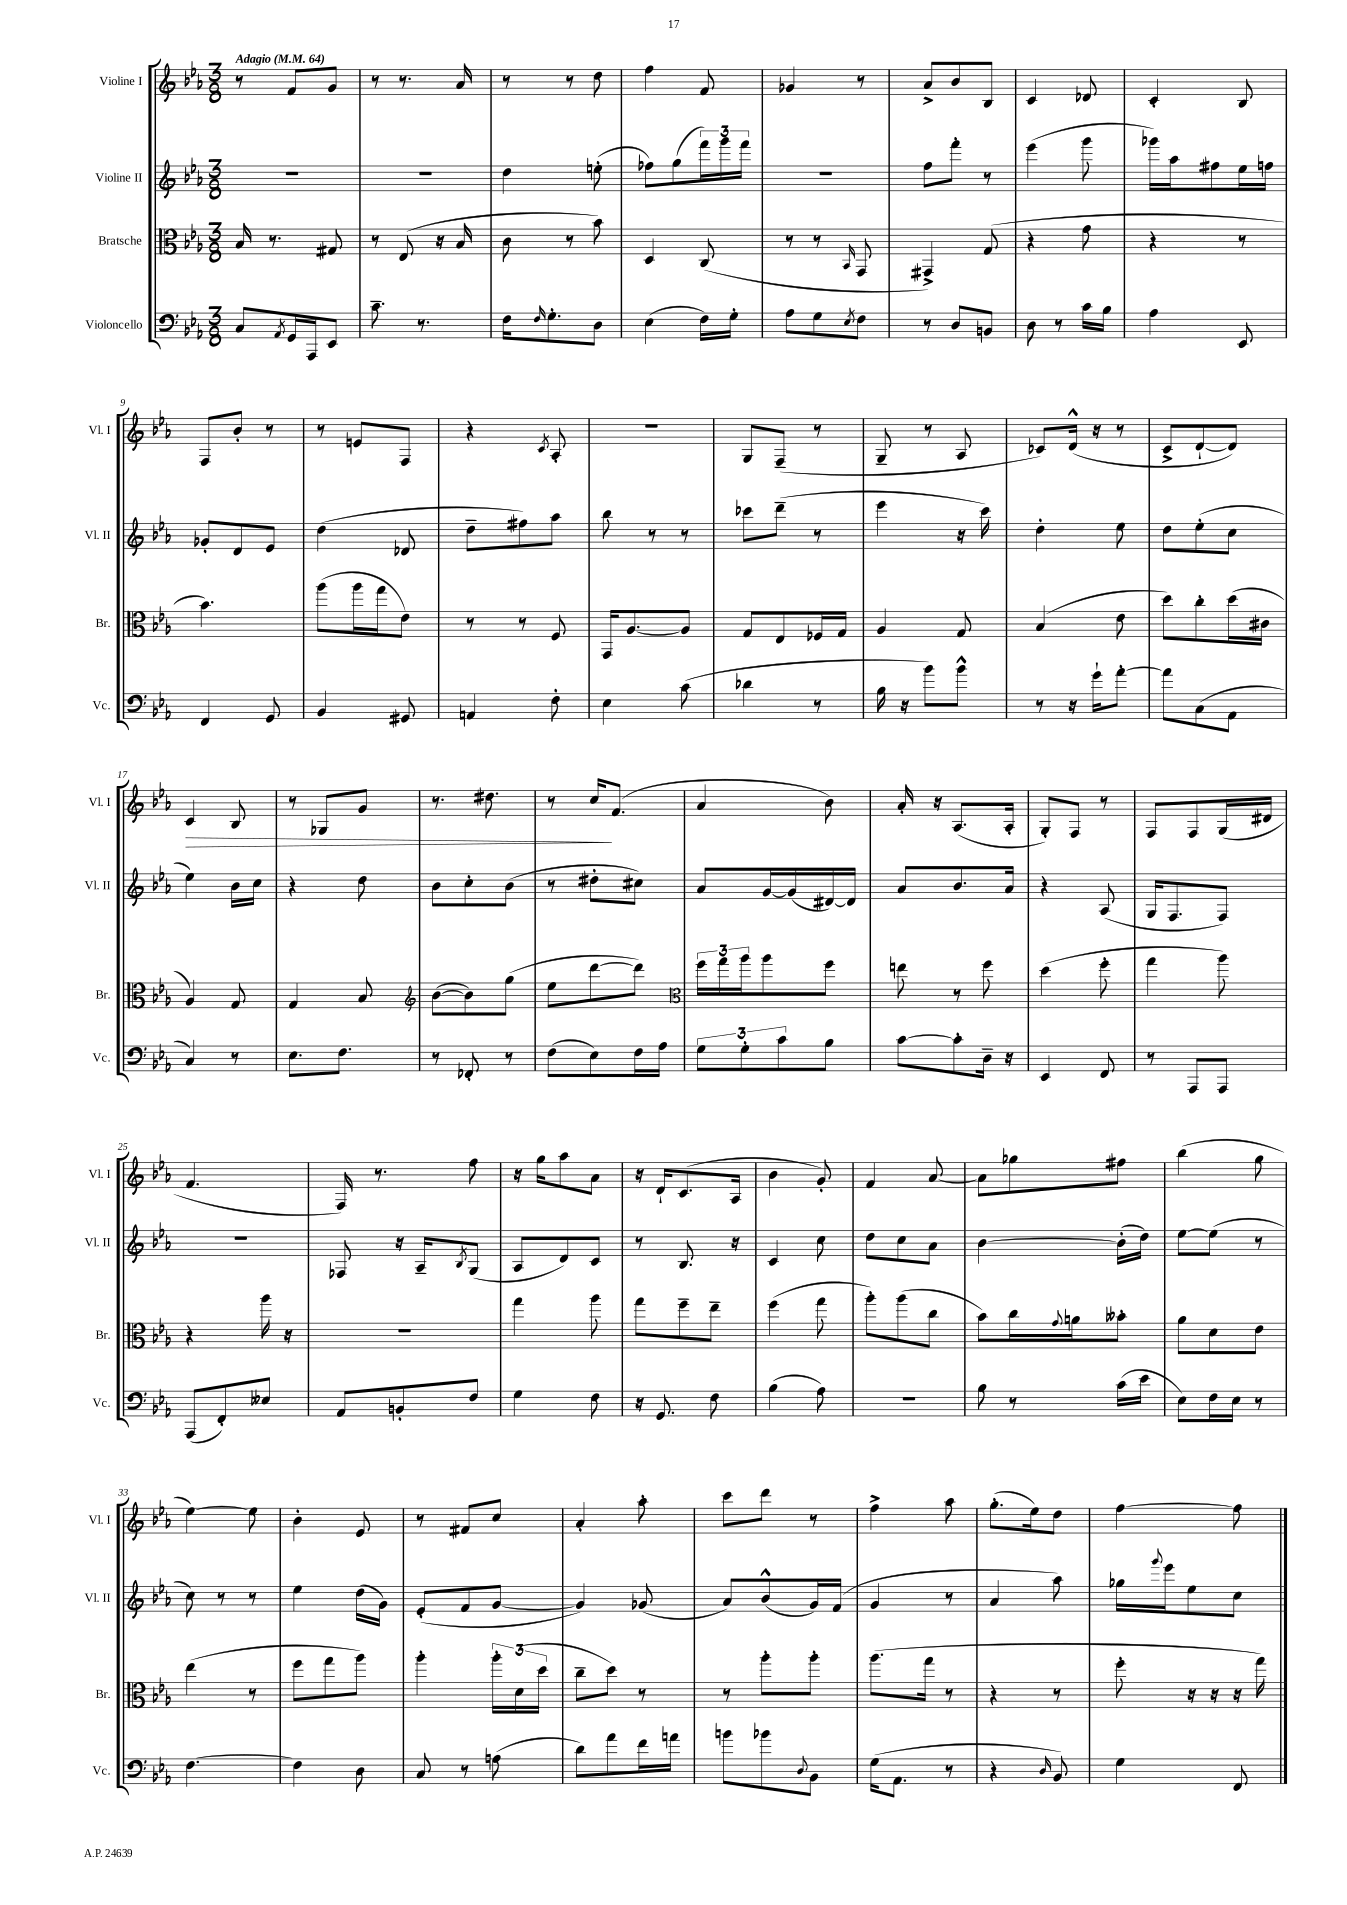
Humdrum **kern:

**kern	**kern	**kern	**kern
*staff4	*staff3	*staff2	*staff1
*clefF4	*clefC3	*clefG2	*clefG2
*k[b-e-a-]	*k[b-e-a-]	*k[b-e-a-]	*k[b-e-a-]
*M3/8	*M3/8	*M3/8	*M3/8
*MM64	*MM64	*MM64	*MM64
8C/L	16B-/	4.r	8r
.	8.r	.	.
8qAA-/	.	.	.
16GG/L	.	.	8f/L
16AAA-/J	.	.	.
8EE-/J	8G#/	.	8g/J
=	=	=	=
8.c~\	8r	4.r	8r
.	(8E-/	.	8.r
8.r	.	.	.
.	16r	.	.
.	16B-/	.	16a-/
=	=	=	=
16F\LK	8c\	4dd\	8r
16qqF/	.	.	.
8.G'\	.	.	.
.	8r	.	8r
8D\J	8b-\)	(8ee'\	8dd\
=	=	=	=
(4E-\	4D/	8ff-\L)	4ff\
.	.	(8gg\	.
16F\LL)	(8C/	24fff\L)	8f/
.	.	24ggg\	.
16G'\JJ	.	.	.
.	.	24fff\JJ	.
=	=	=	=
8A-\L	8r	4.r	4g-/
8G\	8r	.	.
8qE-/	16qqBB-/	.	.
8F\J	8GG/	.	8r
=	=	=	=
8r	4GG#^/)	8ff\L	8a-^/L
8D/L	.	8fff'\J	8b-/
8BB/J	(8G/	8r	8B-/J
=	=	=	=
8D\	4r	(4eee-\	4c/
8r	.	.	.
16c\LL	8g\	8ggg\	8d-/
16B-\JJ	.	.	.
=	=	=	=
4A-\	4r	16ggg-\LL)	4c'/
.	.	16aa-\J	.
.	.	8ff#\	.
8EE-/	8r	16ee-\L	8B-/
.	.	16ff\JJ	.
=	=	=	=
4FF/	4.b-\)	8g-'/L	8F/L
.	.	8d/	8b-'/J
8GG/	.	8e-/J	8r
=	=	=	=
4BB-/	(8aa-\L	(4dd\	8r
.	16aa-\L	.	8e/L
.	16gg\J	.	.
8GG#/	8e-\J)	8d-/	8F/J
=	=	=	=
4AA/	8r	8dd~\L	4r
.	8r	8ff#\)	.
.	.	.	8qc/
8F'\	8F/	8aa-\J	8A-'/
=	=	=	=
4E-\	16GG/LK	8bb-\	4.r
.	[8.A-/	.	.
.	.	8r	.
(8c\	8A-/]J	8r	.
=	=	=	=
4d-\	8G/L	8ccc-\L	8G/L
.	8E-/	(8ddd~\J	(8F~/J
8r	16F-/L	8r	8r
.	16G/JJ	.	.
=	=	=	=
16B-\	4A-/	4eee-\	8G~/
16r	.	.	.
8b-\L)	.	.	8r
8b-^^\J	8G/	16r	8A-/
.	.	16ccc\)	.
=	=	=	=
8r	(4B-/	4dd'\	8c-/L)
16r	.	.	(16d^^/Jk
16g`\LK	.	.	16r
[8a-'\J	8e-\	8ee-\	8r
=	=	=	=
8a-\]L	8dd\L)	8dd\L	8c^/L
(8C\	8cc'\	(8ee-'\	[8d`/
8AA-\J	(16dd\L	8cc\J	8d/]J)
.	16c#\JJ	.	.
=	=	=	=
4C/)	4A-/)	4ee-\)	4c/
8r	8G/	16b-\LL	8B-/
.	.	16cc\JJ	.
=	=	=	=
8.E-\L	4G/	4r	8r
.	.	.	8G-/L
8.F\J	.	.	.
.	8B-/	8dd\	8g/J
=	=	=	=
*	*clefG2	*	*
8r	([8b-\L	8b-\L	8.r
8FF-'/	8b-\])	8cc'\	.
.	.	.	8.dd#\
8r	(8gg\J	(8b-\J	.
=	=	=	=
(8F\L	8ee-\L	8r	8r
8E-\)	[8ddd\	8dd#'\L	16cc/LK
.	.	.	(8.f/J
16F\L	8ddd\]J)	8cc#\J)	.
16A-\JJ	.	.	.
=	=	=	=
*	*clefC3	*	*
12G\L	24ff\LL	8a-/L	4a-/
.	24gg\	.	.
12G'\	24aa-\J	.	.
.	8aa-\	[16g/L	.
12c\	.	.	.
.	.	(16g/]	.
8B-\J	8ff\J	[16d#/)	8b-\)
.	.	16d#/]JJ	.
=	=	=	=
[8c\L	8ee\	8a-/L	16a-'/
.	.	.	16r
8c'\]	8r	8.b-/	(8.A-/L
16D~\Jk	8ff\	.	.
16r	.	16a-/Jk	16A-'/Jk
=	=	=	=
4EE-/	(4dd\	4r	8G'/L)
.	.	.	8F/J
8FF/	8ff'\	(8A-/	8r
=	=	=	=
8r	4gg\	16G/LK	8F/L
.	.	8.F/	.
8AAA-/L	.	.	8F/
8AAA-/J	8aa-\)	8F/J)	(16G/L
.	.	.	16d#/JJ
=	=	=	=
(8AAA-/L	4r	4.r	4.f/
8FF'/)	.	.	.
8E--/J	16aa-\	.	.
.	16r	.	.
=	=	=	=
8AA-/L	4.r	8F-/	16F/)
.	.	.	8.r
8BB'/	.	16r	.
.	.	16A-~/LK	.
.	.	8qB-/	.
8F/J	.	(8G/J	8ff\
=	=	=	=
4G\	4gg\	8A-/L	16r
.	.	.	16gg\LK
.	.	8d/)	8aa-\
8F\	8aa-\	8c/J	8a-\J
=	=	=	=
16r	8gg\L	8r	16r
8.GG/	.	.	16d`/LK
.	8ff~\	8.B-/	(8.c/
8F\	8ee-~\J	.	.
.	.	16r	16A-/Jk
=	=	=	=
(4B-\	(4ff\	4c/	4b-\
8A-\)	8gg\	8cc\	8g'/)
=	=	=	=
4.r	8aa-'\L)	8dd\L	4f/
.	(8aa-\	8cc\	.
.	8cc\J	8a-\J	[8a-/
=	=	=	=
8B-\	8b-\L)	[4b-\	8a-\]L
8r	16cc\L	.	8gg-\
.	8qqg/	.	.
.	16a\J	.	.
(16c\LL	8b--'\J	(16b-'\]LL	8ff#\J
16e-\JJ	.	16dd\JJ)	.
=	=	=	=
8E-\L)	8a-\L	[8ee-\L	(4bb-\
16F\L	8d\	(8ee-\]J	.
16E-\JJ	.	.	.
8r	8e-\J	8r	8gg\
=	=	=	=
[4.F\	(4ee-\	8cc\)	[4ee-\)
.	.	8r	.
.	8r	8r	8ee-\]
=	=	=	=
4F\]	8ff\L	4ee-\	4b-'\
.	8gg\	.	.
8D\	8aa-\J)	(16dd\LL	8e-/
.	.	16g\JJ)	.
=	=	=	=
8C/	4aa-'\	(8e-'/L	8r
8r	.	8f/	8f#/L
(8A\	24aa-'\LL	[8g/J	8cc/J
.	(24d\	.	.
.	24dd\JJ	.	.
=	=	=	=
8d\L)	8cc~\L	4g/])	4a-'/
8a-\	8dd\J)	.	.
16f\L	8r	(8g-/	8aa-'\
16a\JJ	.	.	.
=	=	=	=
8b\L	8r	8a-/L)	8ccc\L
8b-\	8aa-'\L	(8b-^^/	8ddd\J
8qqD/	.	.	.
8BB-\J	8aa-'\J	16g/L)	8r
.	.	(16f/JJ	.
=	=	=	=
(16G\LK	(8.aa-\L	4g/	4ff^\
8.AA-\J	.	.	.
.	16gg\Jk	.	.
8r	8r	8r	8aa-\
=	=	=	=
4r	4r	4a-/	(8.gg'\L
.	.	.	16ee-\k)
16qqD/	.	.	.
8BB-/)	8r	8aa-\)	8dd\J
=	=	=	=
4G\	8ff'\	16gg-\LL	[4ff\
.	.	8qqggg/	.
.	.	16eee-\J	.
.	16r	8ee-\	.
.	16r	.	.
8FF/	16r	8cc\J	8ff\]
.	16gg\)	.	.
==	==	==	==
*-	*-	*-	*-
